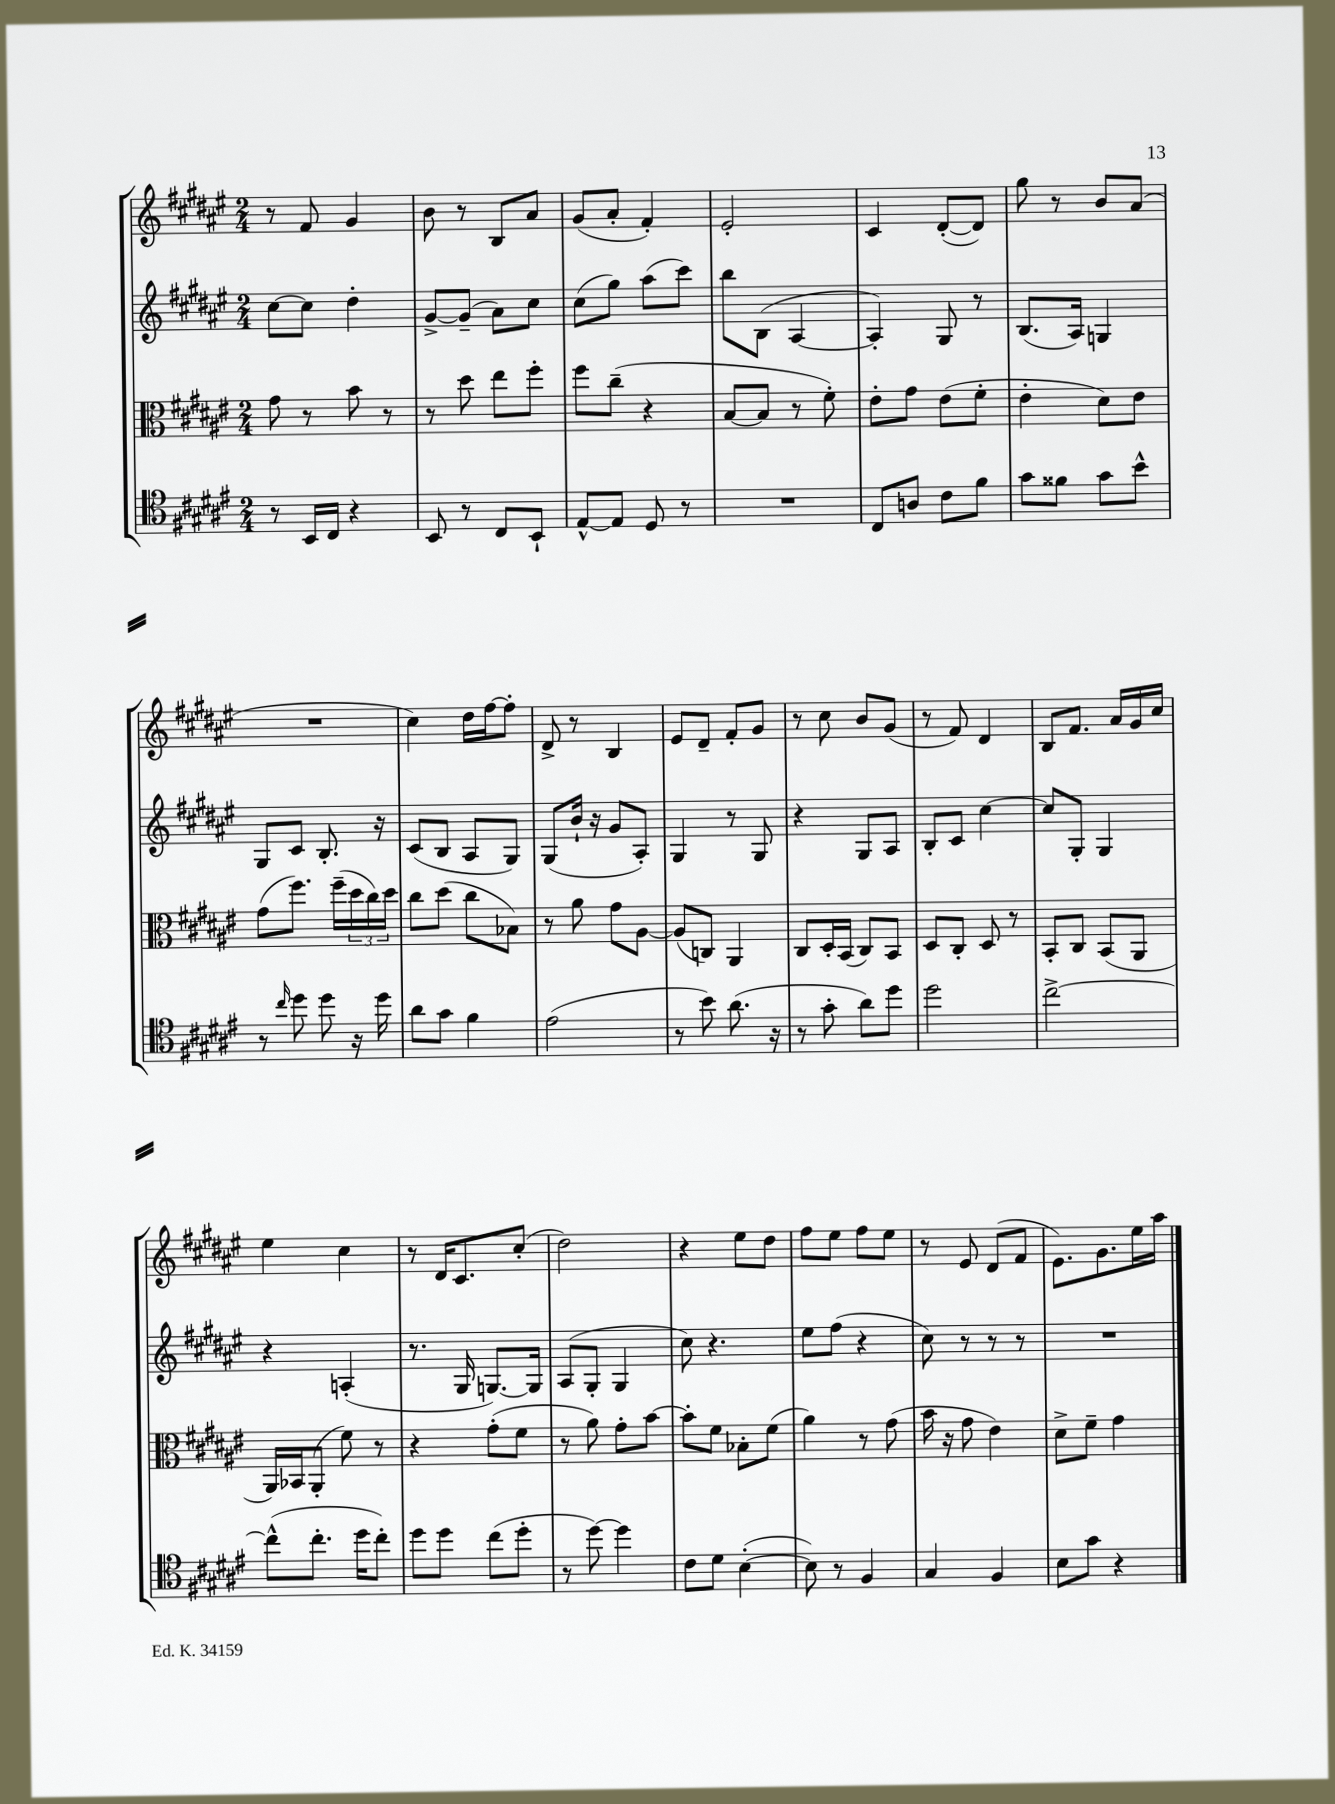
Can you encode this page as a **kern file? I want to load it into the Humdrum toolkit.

**kern	**kern	**kern	**kern
*staff4	*staff3	*staff2	*staff1
*clefC4	*clefC3	*clefG2	*clefG2
*k[f#c#g#d#a#e#]	*k[f#c#g#d#a#e#]	*k[f#c#g#d#a#e#]	*k[f#c#g#d#a#e#]
*M2/4	*M2/4	*M2/4	*M2/4
8r	8g#\	[8cc#\L	8r
16BB/LL	8r	8cc#\]J	8f#/
16C#/JJ	.	.	.
4r	8b\	4dd#'\	4g#/
.	8r	.	.
=	=	=	=
8BB/	8r	[8g#^/L	8b\
8r	8dd#\	(8g#~/]J	8r
8C#/L	8ee#\L	8a#\L)	8B/L
8BB`/J	8ff#'\J	8cc#\J	8a#/J
=	=	=	=
[8E#^^/L	8ff#\L	(8cc#\L	(8g#/L
8E#/]J	(8cc#~\J	8gg#\J)	8a#'/J
8D#/	4r	(8aa#\L	4f#'/)
8r	.	8ccc#\J)	.
=	=	=	=
2r	[8B/L	8bb\L	2e#'/
.	8B/]J	(8B\J	.
.	8r	[4A#/	.
.	8f#'\)	.	.
=	=	=	=
8C#/L	8e#'\L	4A#'/])	4c#/
8A/J	8g#\J	.	.
8c#\L	(8e#\L	8G#/	([8d#'/L
8f#\J	8f#'\J	8r	8d#/]J)
=	=	=	=
8g#\L	4e#'\	(8.B/L	8gg#\
8f##\J	.	.	8r
.	.	16A#/Jk)	.
8g#\L	8d#\L)	4G/	8b/L
8b^^\J	8e#\J	.	(8a#/J
=	=	=	=
8r	(8g#\L	8G#/L	2r
16qqcc#/	.	.	.
8dd#\	8.ff#\J)	8c#/J	.
8dd#\	.	8.B'/	.
.	(16ff#~\LL	.	.
16r	24dd#\	.	.
.	24cc#\)	.	.
16dd#\	.	16r	.
.	24dd#\JJ	.	.
=	=	=	=
8a#\L	8cc#\L	(8c#/L	4cc#\)
8g#\J	(8dd#\J	8B/J	.
4f#\	8cc#\L	8A#/L	16dd#\LL
.	.	.	[16ff#\J
.	8B-\J)	8G#/J)	8ff#'\]J
=	=	=	=
(2e#\	8r	(8G#/L	8d#^/
.	8a#\	16b`/Jk	8r
.	.	16r	.
.	8g#\L	8g#/L	4B/
.	[8A#\J	8A#'/J)	.
=	=	=	=
8r	(8A#/]L	4G#/	8e#/L
8b\)	8C/J)	.	8d#~/J
(8.a#\	4AA#/	8r	8f#'/L
.	.	8G#/	8g#/J
16r	.	.	.
=	=	=	=
8r	8C#/L	4r	8r
8g#'\	16D#'/L	.	8cc#\
.	(16BB/JJ	.	.
8a#\L)	8C#/L)	8G#/L	8b/L
8dd#\J	8BB/J	8A#/J	(8g#/J
=	=	=	=
2dd#\	8D#/L	8B'/L	8r
.	8C#'/J	8c#/J	8f#/)
.	8D#/	[4cc#\	4d#/
.	8r	.	.
=	=	=	=
[2cc#^\	8BB'/L	8cc#/]L	8B/L
.	8C#/J	8G#'/J	8.f#/J
.	(8BB/L	4G#/	.
.	.	.	16a#/LL
.	8AA#/J	.	16g#/
.	.	.	16cc#/JJ
=	=	=	=
(8cc#^^\]L	16AA#/LL)	4r	4ee#\
.	16BB-/J	.	.
8.cc#'\J	(8AA#'/J	.	.
.	8f#\)	(4A'/	4cc#\
16dd#\LK	.	.	.
8cc#'\J)	8r	.	.
=	=	=	=
8dd#\L	4r	8.r	8r
8dd#\J	.	.	16d#/LK
.	.	16G#/	8.c#/
(8cc#\L	(8g#'\L	[8.G/L)	.
8dd#'\J	8f#\J	.	(8cc#'/J
.	.	16G/]Jk	.
=	=	=	=
8r	8r	(8A#/L	2dd#\)
[8dd#\)	8a#\)	8G#'/J	.
4dd#\]	8g#'\L	4G#/	.
.	[8b\J	.	.
=	=	=	=
8c#\L	8b'\]L	8cc#\)	4r
8d#\J	8f#\J	4.r	.
([4B'\	8B-'\L	.	8ee#\L
.	(8f#\J	.	8dd#\J
=	=	=	=
8B\])	4a#\)	8ee#\L	8ff#\L
8r	.	(8ff#\J	8ee#\J
4F#/	8r	4r	8ff#\L
.	(8g#\	.	8ee#\J
=	=	=	=
4G#/	16b\	8cc#\)	8r
.	16r	.	.
.	8g#\	8r	8e#/
4F#/	4e#\)	8r	(8d#/L
.	.	8r	8f#/J
=	=	=	=
8B\L	8d#^\L	2r	8.e#\L)
8g#\J	8f#~\J	.	.
.	.	.	8.g#\
4r	4g#\	.	.
.	.	.	16ee#\L
.	.	.	16aa#\JJ
==	==	==	==
*-	*-	*-	*-
